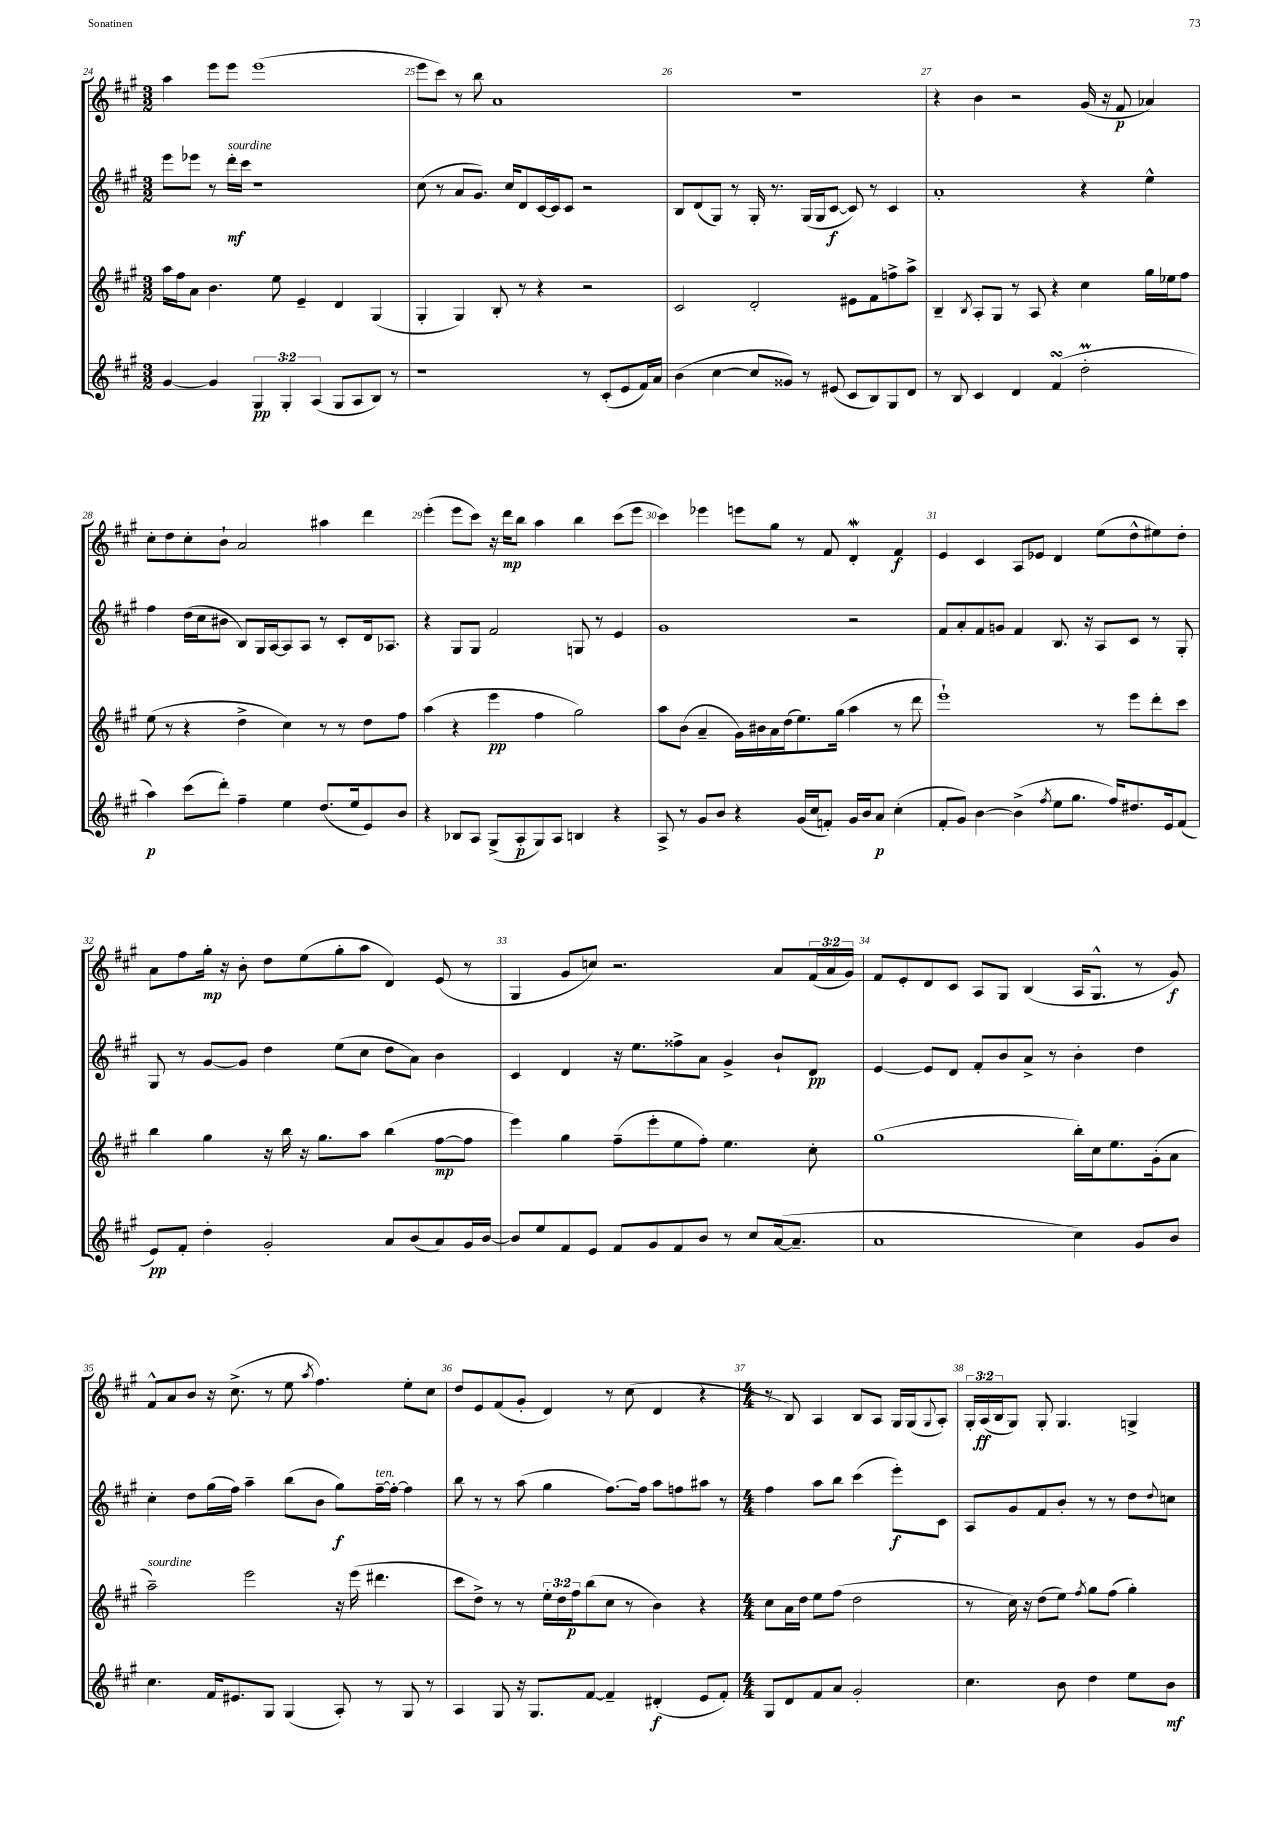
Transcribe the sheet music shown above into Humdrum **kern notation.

**kern	**kern	**kern	**kern
*staff4	*staff3	*staff2	*staff1
*clefG2	*clefG2	*clefG2	*clefG2
*k[f#c#g#]	*k[f#c#g#]	*k[f#c#g#]	*k[f#c#g#]
*M3/2	*M3/2	*M3/2	*M3/2
[4g#	16aa	8eee	4aa
.	16ff#	.	.
.	8a	8eee-	.
4g#]	4.b	8r	8eee
.	.	16ddd'	8eee
.	.	16ccc#	.
6G#	.	1r	(1eee
.	8ee	.	.
6G#'	.	.	.
.	4e~	.	.
(6A	.	.	.
8G#	4d	.	.
8A	.	.	.
8B)	(4G#	.	.
8r	.	.	.
=	=	=	=
1r	4G#'	(8cc#	8eee
.	.	8r	8ccc#)
.	4G#)	8a	8r
.	.	8.g#)	8bb
.	8B'	.	1a
.	.	16cc#	.
.	8r	8d	.
.	4r	[16c#	.
.	.	16c#]	.
.	.	8c#	.
8r	2r	2r	.
(8c#'	.	.	.
8e	.	.	.
16f#)	.	.	.
16a	.	.	.
=	=	=	=
(4b	2c#	8B	1.r
.	.	(8d	.
[4cc#	.	8G#)	.
.	.	8r	.
8cc#]	2d'	16G#'	.
.	.	8.r	.
8g##)	.	.	.
8r	.	(16G#	.
.	.	16G#	.
(8e#	.	[8c#	.
8c#	8e#	8c#])	.
8B)	8f#	8r	.
8G#	8ff^	4c#	.
8d	8aa^	.	.
=	=	=	=
8r	4B~	1a'	4r
8B	.	.	.
.	8qB	.	.
4c#	8A'	.	4b
.	8G#	.	.
4d	8r	.	2r
.	8A	.	.
(4f#	4r	.	.
2dd'	4cc#	4r	(16g#
.	.	.	16r
.	.	.	8f#
.	16gg#	4ee^^	4a-)
.	16ee-	.	.
.	8ff#	.	.
=	=	=	=
4aa)	(8ee	4ff#	8cc#'
.	8r	.	8dd
(8ccc#	4r	(16dd	8cc#'
.	.	16cc#	.
8ddd')	.	8b#	8b`
4ff#~	4dd^	8B)	2a
.	.	16G#	.
.	.	[16A	.
4ee	4cc#)	8A]	.
.	.	8A	.
(8.dd	8r	8r	4aa#
.	8r	8c#'	.
16ee	.	.	.
8e)	8dd	16d	4ddd
.	.	8.A-	.
8b	8ff#	.	.
=	=	=	=
4r	(4aa	4r	(4eee'
8B-	4r	8G#	8eee
8A	.	8G#	8ccc#)
(8G#^	4eee	2f#	16r
.	.	.	16ddd
8A'	.	.	8bb
8G#)	4ff#	.	4aa
8A	.	.	.
4B	2gg#)	8G	4bb
.	.	8r	.
4r	.	4e	(8ccc#
.	.	.	8eee
=	=	=	=
8A^	8aa	1g#	4ccc#)
8r	(8b	.	.
8g#	4a~	.	4eee-
8b	.	.	.
4r	16g#)	.	8eee
.	16b#	.	.
.	16a	.	8gg#
.	(16dd	.	.
(16g#	8.ee)	.	8r
16cc#	.	.	.
8f')	.	.	8f#
.	(16gg#	.	.
16g#	4aa	2r	4d'
16b	.	.	.
8a	.	.	.
(4cc#'	8r	.	4f#
.	8ddd	.	.
=	=	=	=
8f#'	1eee`)	8f#	4e
8g#)	.	8a'	.
[4b	.	8f#	4c#
.	.	8g	.
(4b^]	.	4f#	8A
.	.	.	8e-
8qff#	.	.	.
8ee	.	8.B	4d
8.gg#	.	.	.
.	.	16r	.
.	8r	8A	(8ee
16ff#)	.	.	.
8.dd#	8eee	8c#	8dd^^
.	8ddd'	8r	8ee#)
16e	.	.	.
(8f#	8ccc#	8G#'	8dd'
=	=	=	=
8e)	4bb	8G#	8a
8f#'	.	8r	8ff#
4dd'	4gg#	[8g#	16gg#'
.	.	.	16r
.	.	8g#]	8b'
2g#'	16r	4dd	8dd
.	16bb	.	.
.	16r	.	(8ee
.	8.gg#	.	.
.	.	(8ee	8gg#'
.	8aa	8cc#	8aa
8a	(4bb	8dd	4d)
(8b	.	8a)	.
8a)	[8ff#	4b	(8e
16g#	8ff#]	.	8r
[16b	.	.	.
=	=	=	=
8b]	4eee)	4c#	4G#
8ee	.	.	.
8f#	4gg#	4d	8g#
8e	.	.	8cc)
8f#	(8ff#~	16r	2.r
.	.	8.ee	.
8g#	8eee'	.	.
8f#	8ee	8ff##^	.
8b	8ff#')	8a	.
8r	4.ee	4g#^	.
8cc#	.	.	.
([16a	.	8b`	8a
8.a~]	.	.	.
.	8cc#'	8d	(24f#
.	.	.	24a
.	.	.	24g#)
=	=	=	=
1a	(1gg#	[4e	8f#
.	.	.	8e'
.	.	8e]	8d
.	.	8d	8c#
.	.	8f#'	8A
.	.	8b	8G#
.	.	8a^	(4B
.	.	8r	.
4cc#)	16bb')	4b'	16A
.	16cc#	.	8.G#^^
.	8.ee	.	.
8g#	.	4dd	8r
.	(16g#'	.	.
8b	8a	.	8g#)
=	=	=	=
4.cc#	2aa~)	4cc#'	8f#^^
.	.	.	8a
.	.	8dd	8b
16f#	.	(16gg#	16r
8.e#	.	16ff#)	(8.cc#^
.	2eee	4aa~	.
8G#	.	.	8r
(4G#	.	(8bb	8ee
.	.	.	8qaa
.	.	8b	4.ff#)
8A')	16r	8gg#)	.
.	(16eee	.	.
8r	4.ddd#	[16ff#~	.
.	.	16ff#'_	.
8G#	.	4ff#]	8ee'
8r	.	.	8cc#
=	=	=	=
4A	8ccc#	8bb	8dd
.	8dd^)	8r	8e
8G#	8r	8r	(8f#
16r	8r	(8aa	8g#'
8.G#	.	.	.
.	24ee'	4gg#	4d)
.	24dd	.	.
.	24ff#	.	.
[8f#	(8bb	.	.
4f#~]	8cc#	[8.ff#)	8r
.	8r	.	(8cc#
.	.	16ff#]	.
(4d#'	4b)	8aa	4d
.	.	8ff	.
8e	4r	8aa#	4r
8f#')	.	8r	.
=	=	=	=
*M4/4	*M4/4	*M4/4	*M4/4
8G#	8cc#	4ff#	8r
8d	16a	.	8B)
.	16dd	.	.
8f#	8ee	8aa	4A
8a	(8ff#	8bb	.
2g#'	2dd	(4ccc#	8B
.	.	.	8A
.	.	8eee')	16G#
.	.	.	(16G#
.	.	.	8qqG#
.	.	8c#	8A')
=	=	=	=
4.cc#	8r	8A	24G#'
.	.	.	(24A
.	.	.	24B
.	16cc#)	8g#	8G#)
.	16r	.	.
.	(8dd	8f#	8G#'
8b	8ee)	8b'	4.G#
.	8qff#	.	.
4dd	8gg#	8r	.
.	(8ff#	8r	.
8ee	4gg#')	8dd	4G^
.	.	8qqdd	.
8b	.	8cc	.
==	==	==	==
*-	*-	*-	*-
